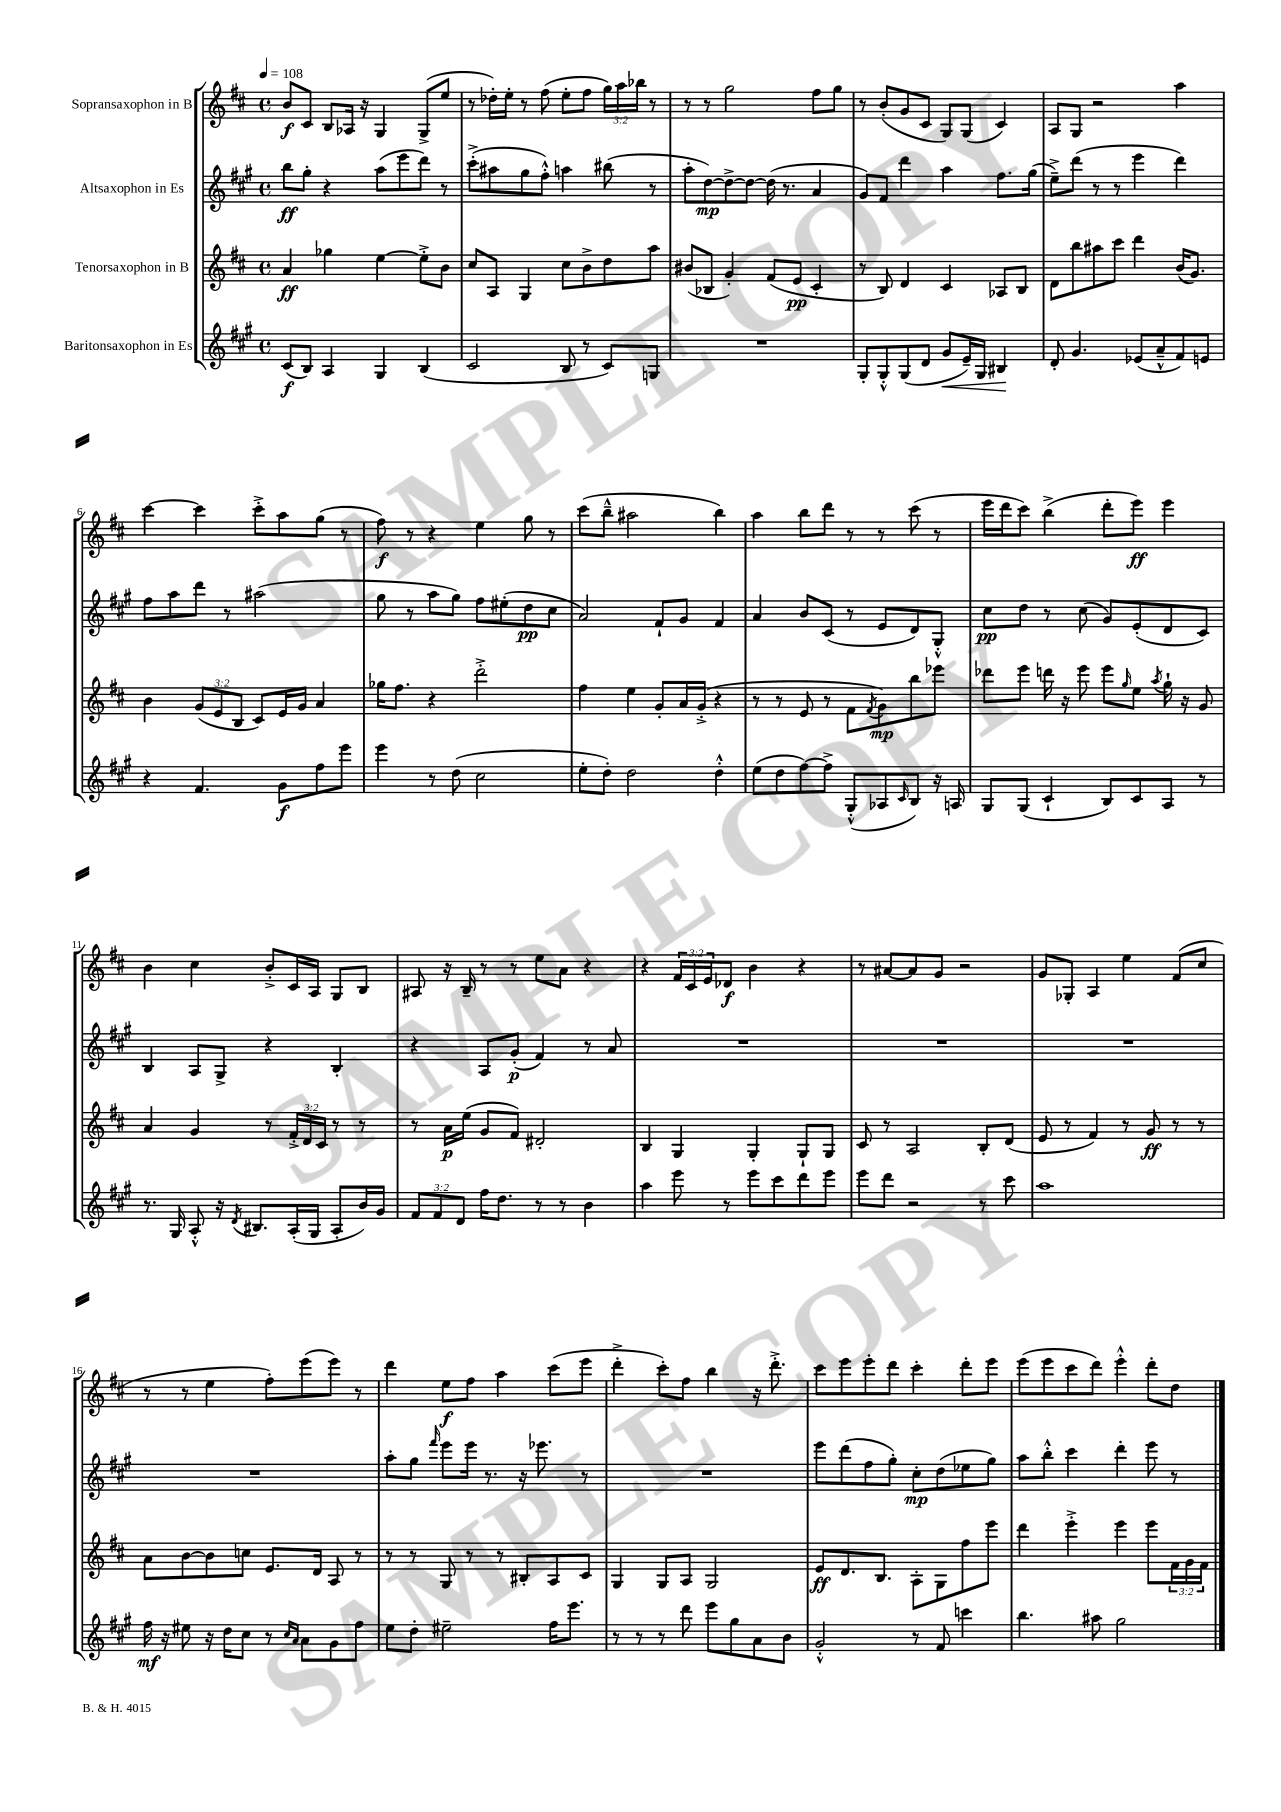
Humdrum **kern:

**kern	**dynam	**kern	**dynam	**kern	**dynam	**kern	**dynam
*part4	*part4	*part3	*part3	*part2	*part2	*part1	*part1
*staff4	*staff4	*staff3	*staff3	*staff2	*staff2	*staff1	*staff1
*I"Baritonsaxophon in Es	*	*I"Tenorsaxophon in B	*	*I"Altsaxophon in Es	*	*I"Sopransaxophon in B	*
*clefG2	*	*clefG2	*	*clefG2	*	*clefG2	*
*k[f#c#g#]	*	*k[f#c#]	*	*k[f#c#g#]	*	*k[f#c#]	*
*M4/4	*	*M4/4	*	*M4/4	*	*M4/4	*
*met(c)	*	*met(c)	*	*met(c)	*	*met(c)	*
*MM108	*	*MM108	*	*MM108	*	*MM108	*
=1	=1	=1	=1	=1	=1	=1	=1
(8c#/L	f	4a/	ff	8bb\L	ff	8b/L	f
8B/J)	.	.	.	8gg#'\J	.	8c#/J	.
4A/	.	4gg-X\	.	4r	.	8B/L	.
.	.	.	.	.	.	16A-X/Jk	.
.	.	.	.	.	.	16r	.
4G#/	.	[4ee\	.	(8aa\L	.	4G/	.
.	.	.	.	8eee\	.	.	.
(4B/	.	8ee'^\L]	.	8ddd\J)	.	(8G^/L	.
.	.	8b\J	.	8r	.	8ee/J	.
=2	=2	=2	=2	=2	=2	=2	=2
2c#/	.	8cc#/L	.	(8ccc#'^\L	.	8r	.
.	.	8A/J	.	8aa#X\	.	16dd-X'\LL)	.
.	.	.	.	.	.	16ee'\JJ	.
.	.	4G/	.	8gg#\	.	8r	.
.	.	.	.	8ff#'^^\J)	.	(8ff#\	.
8B/	.	8cc#\L	.	4aan\	.	8ee'\L	.
8r	.	8b^\	.	.	.	8ff#\J	.
8c#/L)	.	8dd\	.	(8bb#X\	.	24gg\LL)	.
.	.	.	.	.	.	24aa\	.
.	.	.	.	.	.	24bb-X\JJ	.
8Gn/J	.	8aa\J	.	8r	.	8r	.
=3	=3	=3	=3	=3	=3	=3	=3
1r	.	(8b#X/L	.	8aa'\L	.	8r	.
.	.	8B-X/J	.	[8dd\)	mp	8r	.
.	.	4g'/)	.	8dd^\_	.	2gg\	.
.	.	.	.	8dd\J_	.	.	.
.	.	(8f#/L	.	(16dd\]	.	.	.
.	.	.	.	8.r	.	.	.
.	.	8e/J	pp	.	.	.	.
.	.	4c#'/	.	4a/	.	8ff#\L	.
.	.	.	.	.	.	8gg\J	.
=4	=4	=4	=4	=4	=4	=4	=4
8G#'/L	.	8r	.	8g#/L)	.	8r	.
8G#'^^/	.	8B/)	.	8f#/J	.	(8b'/L	.
(8G#/	.	4d/	.	4ddd\	.	8g/	.
8d/J	.	.	.	.	.	8c#/J	.
!	!LO:HP:b	!	!	!	!	!	!
8g#/L	<	4c#/	.	4aa\	.	8G/L)	.
16e~/L)	.	.	.	.	.	(8G/J	.
16G#/JJ	.	.	.	.	.	.	.
4B#X/	.	8A-X/L	.	8.ff#\L	.	4c#/)	.
.	.	8B/J	.	.	.	.	.
.	.	.	.	(16gg#\Jk	.	.	.
.	[	.	.	.	.	.	.
=5	=5	=5	=5	=5	=5	=5	=5
8d'/	.	8d\L	.	8ee~^\L)	.	8A/L	.
4.g#/	.	8bb\	.	(8ddd\J	.	8G/J	.
.	.	8aa#X\	.	8r	.	2r	.
.	.	8ccc#\J	.	8r	.	.	.
(8e-X/L	.	4ddd\	.	4eee\	.	.	.
8a~^^/	.	.	.	.	.	.	.
8f#/)	.	(16b/KL	.	4ddd\)	.	4aa\	.
.	.	8.g/J)	.	.	.	.	.
8en/J	.	.	.	.	.	.	.
!!LO:LB:g=z
=6	=6	=6	=6	=6	=6	=6	=6
4r	.	4b\	.	8ff#\L	.	[4ccc#\	.
.	.	.	.	8aa\	.	.	.
4.f#/	.	(12g/L	.	8ddd\J	.	4ccc#\]	.
.	.	12e/	.	.	.	.	.
.	.	.	.	8r	.	.	.
.	.	12B/J	.	.	.	.	.
.	.	8c#/L)	.	(2aa#X\	.	8ccc#'^\L	.
8g#\L	f	16e/L	.	.	.	8aa\	.
.	.	16g/JJ	.	.	.	.	.
8ff#\	.	4a/	.	.	.	(8gg\J	.
8eee\J	.	.	.	.	.	8r	.
=7	=7	=7	=7	=7	=7	=7	=7
4eee\	.	16gg-X\KL	.	8gg#\	.	8ff#\)	f
.	.	8.ff#\J	.	.	.	.	.
.	.	.	.	8r	.	8r	.
8r	.	4r	.	8aa\L	.	4r	.
(8dd\	.	.	.	8gg#\J)	.	.	.
2cc#\	.	2ddd'^\	.	8ff#\L	.	4ee\	.
.	.	.	.	(8ee#X'\	.	.	.
.	.	.	.	8dd\	pp	8gg\	.
.	.	.	.	8cc#\J	.	8r	.
=8	=8	=8	=8	=8	=8	=8	=8
8ee'\L	.	4ff#\	.	2a/)	.	(8ccc#\L	.
8dd'\J)	.	.	.	.	.	8bb~^^\J	.
2dd\	.	4ee\	.	.	.	2aa#X\	.
.	.	8g'/L	.	8f#`/L	.	.	.
.	.	16a/L	.	8g#/J	.	.	.
.	.	(16g'^/JJ	.	.	.	.	.
4dd'^^\	.	4r	.	4f#/	.	4bb\)	.
=9	=9	=9	=9	=9	=9	=9	=9
(8ee\L	.	8r	.	4a/	.	4aa\	.
8dd\	.	8r	.	.	.	.	.
[8ff#\)	.	8e/	.	8b/L	.	8bb\L	.
8ff#^\J]	.	8r	.	(8c#/J	.	8ddd\J	.
(8G#'^^/L	.	8f#\L	.	8r	.	8r	.
.	.	8qf#/	.	.	.	.	.
8A-X/	.	8g\)	mp	8e/L	.	8r	.
16qqc#/	.	.	.	.	.	.	.
8B/J)	.	8bb\	.	8d/)	.	(8ccc#\	.
16r	.	8eee-X\J	.	8G#'^^/J	.	8r	.
16An/	.	.	.	.	.	.	.
=10	=10	=10	=10	=10	=10	=10	=10
8G#/L	.	8ddd-X\L	.	8cc#\L	pp	16eee\LL	.
.	.	.	.	.	.	16ddd\J	.
(8G#/J	.	8eee\J	.	8dd\J	.	8ccc#\J)	.
4c#`/	.	16dddn\	.	8r	.	(4bb^\	.
.	.	16r	.	.	.	.	.
.	.	8eee\	.	(8cc#\	.	.	.
8B/L)	.	8eee\L	.	8g#/L)	.	8ddd'\L	.
.	.	16qqgg/	.	.	.	.	.
8c#/	.	8ee\J	.	(8e'/	.	8eee\J)	ff
.	.	8qaa/	.	.	.	.	.
8A/J	.	16gg`\	.	8d/	.	4eee\	.
.	.	16r	.	.	.	.	.
8r	.	8g/	.	8c#/J)	.	.	.
!!LO:LB:g=z
=11	=11	=11	=11	=11	=11	=11	=11
8.r	.	4a/	.	4B/	.	4b\	.
16G#/	.	.	.	.	.	.	.
8A'^^/	.	4g/	.	8A/L	.	4cc#\	.
16r	.	.	.	8G#^/J	.	.	.
8qd/	.	.	.	.	.	.	.
8.B#X/L	.	.	.	.	.	.	.
.	.	8r	.	4r	.	8b'^/L	.
(16A'/L	.	24f#'^/LL	.	.	.	16c#/L	.
.	.	24d/	.	.	.	.	.
16G#/JJ	.	.	.	.	.	16A/JJ	.
.	.	24c#/JJ	.	.	.	.	.
8A'/L	.	8r	.	4B'/	.	8G/L	.
16b/L)	.	8r	.	.	.	8B/J	.
16g#/JJ	.	.	.	.	.	.	.
=12	=12	=12	=12	=12	=12	=12	=12
12f#/L	.	8r	.	4r	.	8A#X/	.
12f#/	.	.	.	.	.	.	.
.	.	16a\LL	p	.	.	16r	.
12d/J	.	.	.	.	.	.	.
.	.	(16ee\JJ	.	.	.	16B~/	.
16ff#\KL	.	8g/L	.	8A/L	.	8r	.
8.dd\J	.	.	.	.	.	.	.
.	.	8f#/J)	.	(8g#'/J	p	8r	.
8r	.	2d#X'/	.	4f#/)	.	8ee\L	.
8r	.	.	.	.	.	8a\J	.
4b\	.	.	.	8r	.	4r	.
.	.	.	.	8a/	.	.	.
=13	=13	=13	=13	=13	=13	=13	=13
4aa\	.	4B/	.	1r	.	4r	.
8eee\	.	4G/	.	.	.	24f#/LL	.
.	.	.	.	.	.	24c#/	.
.	.	.	.	.	.	24e/J	.
8r	.	.	.	.	.	8d-X/J	f
8eee\L	.	4G'/	.	.	.	4b\	.
8ccc#\	.	.	.	.	.	.	.
8ddd\	.	8G`/L	.	.	.	4r	.
8eee\J	.	8G/J	.	.	.	.	.
=14	=14	=14	=14	=14	=14	=14	=14
8eee\L	.	8c#/	.	1r	.	8r	.
8ddd\J	.	8r	.	.	.	[8a#X/L	.
2r	.	2A/	.	.	.	8a#/]	.
.	.	.	.	.	.	8g/J	.
.	.	.	.	.	.	2r	.
8r	.	8B'/L	.	.	.	.	.
8ccc#\	.	(8d/J	.	.	.	.	.
=15	=15	=15	=15	=15	=15	=15	=15
1aa	.	8e/	.	1r	.	8g/L	.
.	.	8r	.	.	.	8G-X'/J	.
.	.	4f#/)	.	.	.	4A/	.
.	.	8r	.	.	.	4ee\	.
.	.	8g/	ff	.	.	.	.
.	.	8r	.	.	.	(8f#/L	.
.	.	8r	.	.	.	8cc#/J	.
!!LO:LB:g=z
=16	=16	=16	=16	=16	=16	=16	=16
16ff#\	mf	8a\L	.	1r	.	8r	.
16r	.	.	.	.	.	.	.
8ee#X\	.	[8b\	.	.	.	8r	.
16r	.	8b\]	.	.	.	4ee\	.
16dd\KL	.	.	.	.	.	.	.
8cc#\J	.	8ccn\J	.	.	.	.	.
8r	.	8.e/L	.	.	.	8ff#'\L)	.
16qqcc#/LL	.	.	.	.	.	.	.
16qqa/JJ	.	.	.	.	.	.	.
8a\L	.	.	.	.	.	(8eee\	.
.	.	16d/Jk	.	.	.	.	.
8g#\	.	8A/	.	.	.	8eee\J)	.
8ff#\J	.	8r	.	.	.	8r	.
=17	=17	=17	=17	=17	=17	=17	=17
8ee\L	.	8r	.	8aa'\L	.	4ddd\	.
8dd'\J	.	8r	.	8gg#\J	.	.	.
.	.	.	.	16qqfff#/	.	.	.
2ee#X~\	.	8G/	.	8eee\L	.	8ee\L	f
.	.	8r	.	16eee\Jk	.	8ff#\J	.
.	.	.	.	8.r	.	.	.
.	.	8r	.	.	.	4aa\	.
.	.	8B#X'/L	.	16r	.	.	.
.	.	.	.	8.eee-X\	.	.	.
16ff#\KL	.	8A/	.	.	.	(8ccc#\L	.
8.eee\J	.	.	.	.	.	.	.
.	.	8c#/J	.	8r	.	8eee\J	.
=18	=18	=18	=18	=18	=18	=18	=18
8r	.	4G/	.	1r	.	4ddd'^\	.
8r	.	.	.	.	.	.	.
8r	.	8G/L	.	.	.	8ccc#'\L)	.
8ddd\	.	8A/J	.	.	.	8ff#\J	.
8eee\L	.	2G/	.	.	.	4bb\	.
8gg#\	.	.	.	.	.	.	.
8a\	.	.	.	.	.	16r	.
.	.	.	.	.	.	8.ddd'^\	.
8b\J	.	.	.	.	.	.	.
=19	=19	=19	=19	=19	=19	=19	=19
2g#'^^/	.	8e/L	ff	8eee\L	.	8ccc#\L	.
.	.	8.d/	.	(8ddd\	.	8eee\	.
.	.	.	.	8ff#\	.	8eee'\	.
.	.	8.B/J	.	.	.	.	.
.	.	.	.	8gg#'\J)	.	8ddd\J	.
8r	.	8A'\L	.	8cc#'\L	mp	4ccc#'\	.
8f#/	.	8G\	.	(8dd\	.	.	.
4cccn\	.	8ff#\	.	8ee-X\	.	8ddd'\L	.
.	.	8eee\J	.	8gg#\J)	.	8eee\J	.
=20	=20	=20	=20	=20	=20	=20	=20
4.bb\	.	4ddd\	.	8aa\L	.	(8eee\L	.
.	.	.	.	8bb'^^\J	.	8eee\	.
.	.	4eee'^\	.	4ccc#\	.	8ccc#\	.
8aa#X\	.	.	.	.	.	8ddd\J)	.
2gg#\	.	4eee\	.	4ddd'\	.	4eee'^^\	.
.	.	8eee\L	.	8eee\	.	8ddd'\L	.
.	.	24f#\L	.	8r	.	8dd\J	.
.	.	24g\	.	.	.	.	.
.	.	24f#\JJ	.	.	.	.	.
==	==	==	==	==	==	==	==
*-	*-	*-	*-	*-	*-	*-	*-
